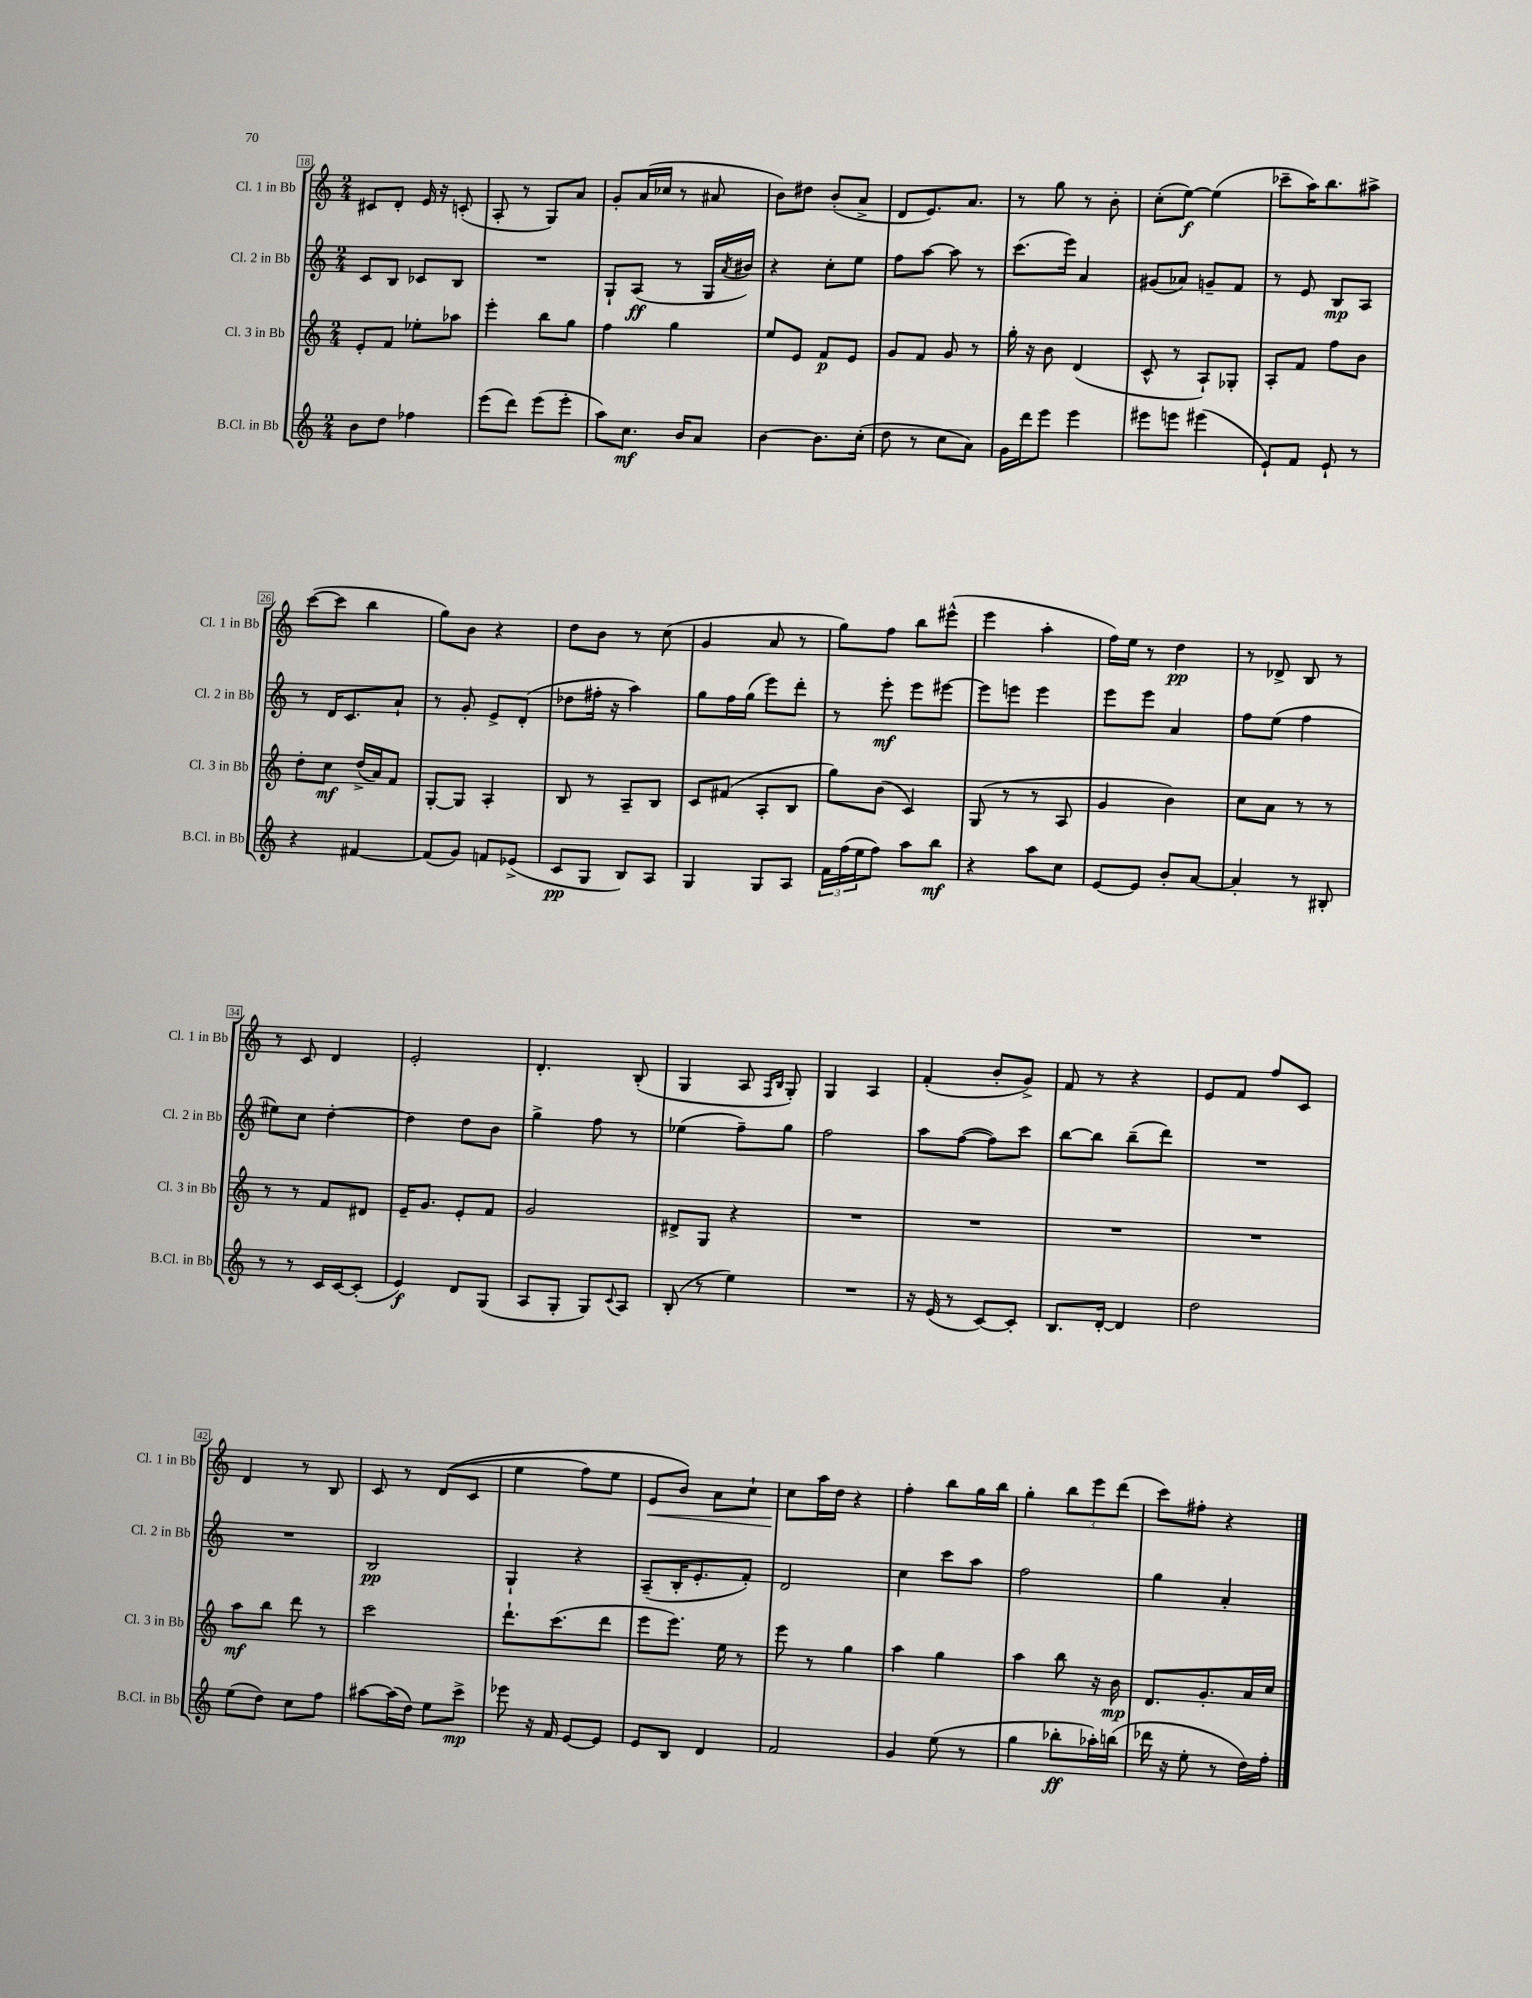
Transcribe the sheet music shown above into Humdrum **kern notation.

**kern	**kern	**kern	**kern
*staff4	*staff3	*staff2	*staff1
*clefG2	*clefG2	*clefG2	*clefG2
*k[]	*k[]	*k[]	*k[]
*M2/4	*M2/4	*M2/4	*M2/4
8b	8e'	8c	8c#
8dd	8f	8B	8d'
4ff-	8ee-'	8c-	16e
.	.	.	16r
.	8aa-	8B	(8c'
=	=	=	=
(8eee	4eee'	2r	8A'
8ddd)	.	.	8r
(8eee	8bb	.	8G)
8eee'	8gg	.	8a
=	=	=	=
8aa)	4ff	8G`	8g'
8.cc	.	(8A	(16a
.	.	.	16cc-
.	4gg	8r	8r
16b	.	.	.
8a	.	16G	8a#
.	.	8qa	.
.	.	16b#)	.
=	=	=	=
[4b	8ee	4r	8b)
.	8e	.	8dd#
8.b]	8f	8cc'	(8b'
.	8e	8ee	8a^
(16cc'	.	.	.
=	=	=	=
8dd	8g	8ff	8d
8r	8f	[8aa	8.e)
8cc	8g	8aa]	.
.	.	.	8.a
8a)	8r	8r	.
=	=	=	=
16g	16gg'	(8.ccc	8r
16ddd	16r	.	.
8eee	8b	.	8gg
.	.	16eee)	.
4eee	(4d	4a	8r
.	.	.	8b'
=	=	=	=
8eee#	8c^^	(8g#	(8cc'
8eee	8r	8a-)	[8ee)
(4eee#	8A`)	8g~	(4ee]
.	8G-'	8f	.
=	=	=	=
8e`)	8A'	8r	8ccc-~
8f	8f	8e	16aa)
.	.	.	8.bb
8e`	8ff	8B	.
8r	8b	8A	8aa#^
=	=	=	=
4r	8dd'	8r	([8ccc
.	8cc	16d	8ccc]
.	.	8.c	.
[4f#	(16dd^	.	4bb
.	16a)	.	.
.	8f	8a`	.
=	=	=	=
(8f#]	[8G'	8r	8gg)
8g)	8G]	8g'	8b
8f	4A'	8e^	4r
(8e-^	.	(8d'	.
=	=	=	=
8c	8B	8dd-	8dd
8G	8r	16ff#'	8b
.	.	16r	.
8B)	8A~	4aa)	8r
8A	8B	.	(8cc
=	=	=	=
4G	8c	8gg	4g
.	(8f#	16ff	.
.	.	(16gg	.
8G	8A'	8eee)	8a
8A	8B	8ddd'	8r
=	=	=	=
24f	8gg)	8r	8gg)
(24ff	.	.	.
24ee	.	.	.
8ff)	(8b	8eee'	8ff
8aa	4c)	8eee	8bb
8bb	.	[8eee#	(8eee#^^
=	=	=	=
4r	(8G	8eee#]	4eee
.	8r	8eee	.
8aa	8r	4eee	4aa'
8cc	8A	.	.
=	=	=	=
[8e	4g	8eee	16ff)
.	.	.	16ee
8e]	.	8eee	8r
8b'	4b)	4a	4dd
[8a	.	.	.
=	=	=	=
4a']	8cc	8ff	8r
.	8a	(8ee	8d-^
8r	8r	4ff	8B
8B#'	8r	.	8r
=	=	=	=
8r	8r	8ee#)	8r
8r	8r	8cc	8c
16c	8f	[4dd'	4d
[16c	.	.	.
(8c']	8d#	.	.
=	=	=	=
4e)	16e~	4dd]	2e'
.	8.g	.	.
8d	8e'	8dd	.
(8G	8f	8b	.
=	=	=	=
8A	2g	4gg^	4.d'
8G'	.	.	.
8G)	.	8ff	.
8qqc	.	.	.
8A	.	8r	(8B'
=	=	=	=
(8B'	8d#^	(4ee-	4G
8r	8G	.	.
4ee)	4r	8ff~)	8A
.	.	.	16qqF
.	.	.	16qqB
.	.	8gg	8G')
=	=	=	=
2r	2r	2ff	4G
.	.	.	4A
=	=	=	=
16r	2r	8aa	(4f'
(16e	.	.	.
8r	.	([8ff	.
[8c)	.	8ff])	8b'
8c']	.	8ccc	8g^)
=	=	=	=
8.B	2r	[8bb	8f
.	.	8bb]	8r
[16d'	.	.	.
4d]	.	(8bb~	4r
.	.	8ddd)	.
=	=	=	=
2dd	2r	2r	8e
.	.	.	8f
.	.	.	8ff
.	.	.	8c
=	=	=	=
(8ee	8aa	2r	4d
8dd)	8bb	.	.
8cc	8ddd	.	8r
8ff	8r	.	8B
=	=	=	=
[8aa#	2ccc	2B	8c
(16aa#]	.	.	8r
16dd)	.	.	.
8ee	.	.	&((8d
8ccc^	.	.	8c
=	=	=	=
8eee-	8.ddd`	4G`	4ee
16r	.	.	.
16f	(8.ccc	.	.
[8e	.	4r	8ff)
8e]	8ddd	.	8ee
=	=	=	=
8e	8eee	(8A~	8e
8B	8.eee)	16B'	8b&)
.	.	8.e'	.
4d	.	.	8a
.	16ee	.	.
.	8r	8f')	8cc`
=	=	=	=
2f	8eee	2d	8cc
.	8r	.	16aa
.	.	.	16dd
.	4gg	.	4r
=	=	=	=
4g	4aa	4cc	4ff'
(8ee	4gg	8ccc	8bb
8r	.	8aa	16gg
.	.	.	16bb
=	=	=	=
4gg	4aa	2ff	4gg'
8bb-'	8bb	.	12bb
.	.	.	12eee
16aa-')	16r	.	.
.	.	.	(12ddd
(16bb	16b	.	.
=	=	=	=
16ddd-	8.d	4gg	8ccc)
16r	.	.	.
8ee'	.	.	8ff#'
.	8.g'	.	.
8r	.	4a'	4r
16dd)	16a	.	.
16ff'	16cc	.	.
==	==	==	==
*-	*-	*-	*-
